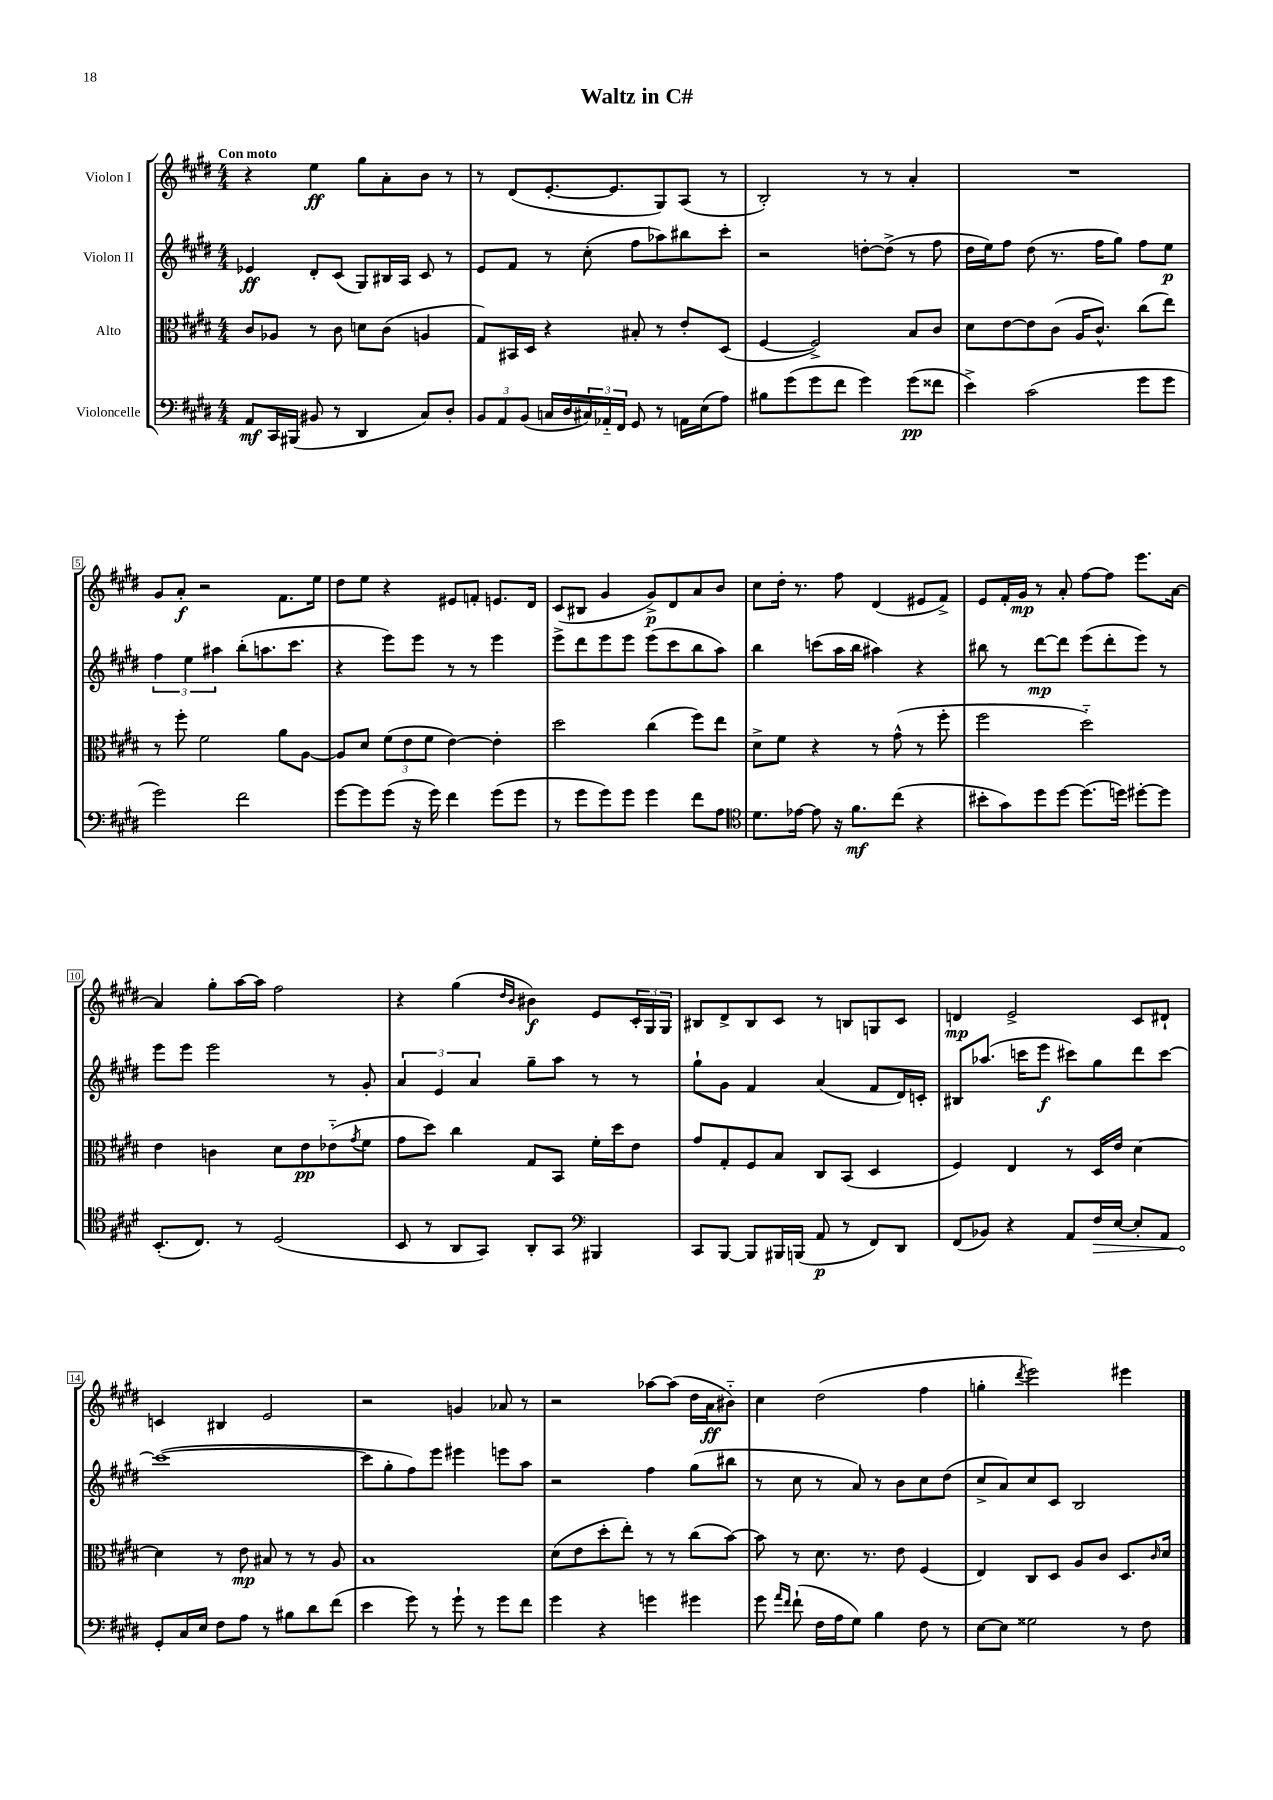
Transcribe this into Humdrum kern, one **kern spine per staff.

**kern	**kern	**kern	**kern
*staff4	*staff3	*staff2	*staff1
*clefF4	*clefC3	*clefG2	*clefG2
*k[f#c#g#d#]	*k[f#c#g#d#]	*k[f#c#g#d#]	*k[f#c#g#d#]
*M4/4	*M4/4	*M4/4	*M4/4
8AA	8c#	4e-	4r
16CC#	8A-	.	.
(16BBB#	.	.	.
8BB#	8r	8d#'	4ee
8r	8c#	(8c#	.
4DD#	8d	8G#)	8gg#
.	(8c#	16B#	8a'
.	.	16A	.
8C#)	4A	8c#	8b
8D#'	.	8r	8r
=	=	=	=
12BB	8G#)	8e	8r
12AA	.	.	.
.	16BB#	8f#	(8d#
(12BB	.	.	.
.	16D#	.	.
16C	4r	8r	[8.e'
16D#	.	.	.
24C#)	.	(8cc#'	.
24AA-'~	.	.	.
.	.	.	8.e]
24FF#	.	.	.
8GG#	8B#'	8ff#	.
8r	8r	8aa-)	8G#)
16AA	8e'	8bb#	(8A
(16E	.	.	.
8A)	(8D#	8ccc#'	8r
=	=	=	=
8B#	[4F#	2r	2B')
(8g#	.	.	.
8g#	2F#^])	.	.
8f#	.	.	.
4g#)	.	[8dd'	8r
.	.	(8dd^]	8r
(8g#	8B	8r	4a'
8f##	8c#	8ff#	.
=	=	=	=
4e^)	8d#	16dd#	1r
.	.	16ee)	.
.	[8e	8ff#	.
(2c#	8e]	(8dd#	.
.	(8c#	8.r	.
.	16A	.	.
.	8.c#^^)	16ff#	.
.	.	8gg#)	.
8g#	(8cc#	8ff#	.
8g#	8ee)	8ee	.
=	=	=	=
2g#)	8r	6ff#	8g#
.	8ff#'	.	8a'
.	.	6ee	.
.	2f#	.	2r
.	.	6aa#	.
2f#	.	(8bb'	.
.	.	8.aa	.
.	8a	.	8.f#
.	.	8.ccc#	.
.	[8A	.	.
.	.	.	16ee
=	=	=	=
[8g#	8A]	4r	8dd#
8g#]	8d#	.	8ee
(8g#	(12f#	8eee)	4r
.	12e	.	.
16r	.	8eee	.
.	12f#	.	.
16g#)	.	.	.
4f#	[4e)	8r	8e#
.	.	8r	8f'
(8g#	4e']	4eee	8.e
8g#	.	.	.
.	.	.	16d#
=	=	=	=
8r	2dd#	8eee^	(8c#
8g#	.	8ddd#	8B#
8g#)	.	8eee	4g#
8g#	.	8eee	.
4g#	(4cc#	(8eee	8g#^)
.	.	8ccc#	8d#
8f#	8ff#)	8bb	8a
8A	8ee	8aa)	8b
=	=	=	=
*clefC4	*	*	*
8.d#	8d#^	4bb	8cc#
.	8f#	.	16dd#'
[16e-	.	.	8.r
8e-]	4r	(8ccc	.
16r	.	16aa	8ff#
8.f#	.	16bb	.
.	8r	4aa#)	(4d#
(8cc#	(8g#^^	.	.
4r	8r	4r	8e#
.	8ff#'	.	8f#^)
=	=	=	=
8b#'	2ff#	8bb#	8e
8g#)	.	8r	16f#'
.	.	.	16g#
8dd#	.	[8ddd#	8r
[8dd#	.	8ddd#]	8a'
(8.dd#]	2dd#'~)	(8eee	[8ff#
.	.	8ddd#'	8ff#]
16dd)	.	.	.
[8dd#'	.	8eee)	8.eee
8dd#]	.	8r	.
.	.	.	[16a
=	=	=	=
(8.BB'	4e	8eee	4a]
.	.	8eee	.
8.C#)	.	.	.
.	4c	2eee	8gg#'
8r	.	.	[16aa
.	.	.	16aa]
(2D#	8d#	.	2ff#
.	8e	.	.
.	(8e-'~	8r	.
.	8qg#	.	.
.	8f#	8g#'	.
=	=	=	=
8BB	8g#	6a	4r
8r	8dd#)	.	.
.	.	6e	.
8AA	4cc#	.	(4gg#
.	.	6a	.
8GG#)	.	.	.
.	.	.	16qqdd#
.	.	.	16qqb
8AA'	8G#	8gg#~	4b#)
8GG#	8BB	8aa	.
*clefF4	*	*	*
4BBB#	16f#'	8r	8e
.	16dd#	.	.
.	8e	8r	24c#'
.	.	.	24G#
.	.	.	24G#
=	=	=	=
8CC#	8g#	8gg#`	8B#
[8BBB	8G#'	8g#	8d#^
8BBB]	8F#	4f#	8B#
16BBB#	8B	.	8c#
(16BBB	.	.	.
8AA	8C#	(4a	8r
8r	(8BB	.	8B
8FF#)	4D#	8f#	8G
8DD#	.	16d#)	8c#
.	.	16c'	.
=	=	=	=
(8FF#	4F#)	8B#	4d
8BB-)	.	(8.aa-	.
4r	4E	.	2e^
.	.	16ccc	.
.	.	8eee	.
8AA	8r	8ccc#)	.
16F#	16D#	8gg#	.
[16E	16e	.	.
8E']	[4d#	8ddd#	8c#
8AA	.	[8ccc#	8d#`
=	=	=	=
8GG#'	4d#]	(1ccc#_	4c
16C#	.	.	.
16E	.	.	.
8F#	8r	.	4B#
8A	8e	.	.
8r	8B#	.	2e
8B#	8r	.	.
8d#	8r	.	.
(8f#	8A	.	.
=	=	=	=
4e	1B	8ccc#]	2r
.	.	8gg#'	.
8g#)	.	8ff#)	.
8r	.	8eee	.
8g#`	.	4eee#	4g
8r	.	.	.
8g#	.	8eee	8a-
8f#	.	8aa	8r
=	=	=	=
4g#	(8d#	2r	2r
.	8e	.	.
4r	8dd#'	.	.
.	8ee')	.	.
4g	8r	4ff#	[8aa-
.	8r	.	(8aa-]
4g#	(8cc#	(8gg#	16dd#
.	.	.	16a
.	[8b)	8bb#	8b#'~)
=	=	=	=
8g#	8b]	8r	4cc#
16qqa	.	.	.
16qqf#	.	.	.
(8f#`	8r	8cc#	.
16F#	8.d#	8r	(2dd#
16A	.	.	.
8G#)	.	8a)	.
.	8.r	.	.
4B	.	8r	.
.	8e	8b	.
8F#	(4F#	8cc#	4ff#
8r	.	(8dd#	.
=	=	=	=
[8E	4E)	8cc#^	4gg'
8E]	.	8a)	.
.	.	.	8qddd#
2G##	8C#	8cc#	2eee)
.	8D#	8c#	.
.	8A	2B	.
.	8c#	.	.
8r	8.D#	.	4eee#
8F#	.	.	.
.	16qqc#	.	.
.	16d#	.	.
==	==	==	==
*-	*-	*-	*-
